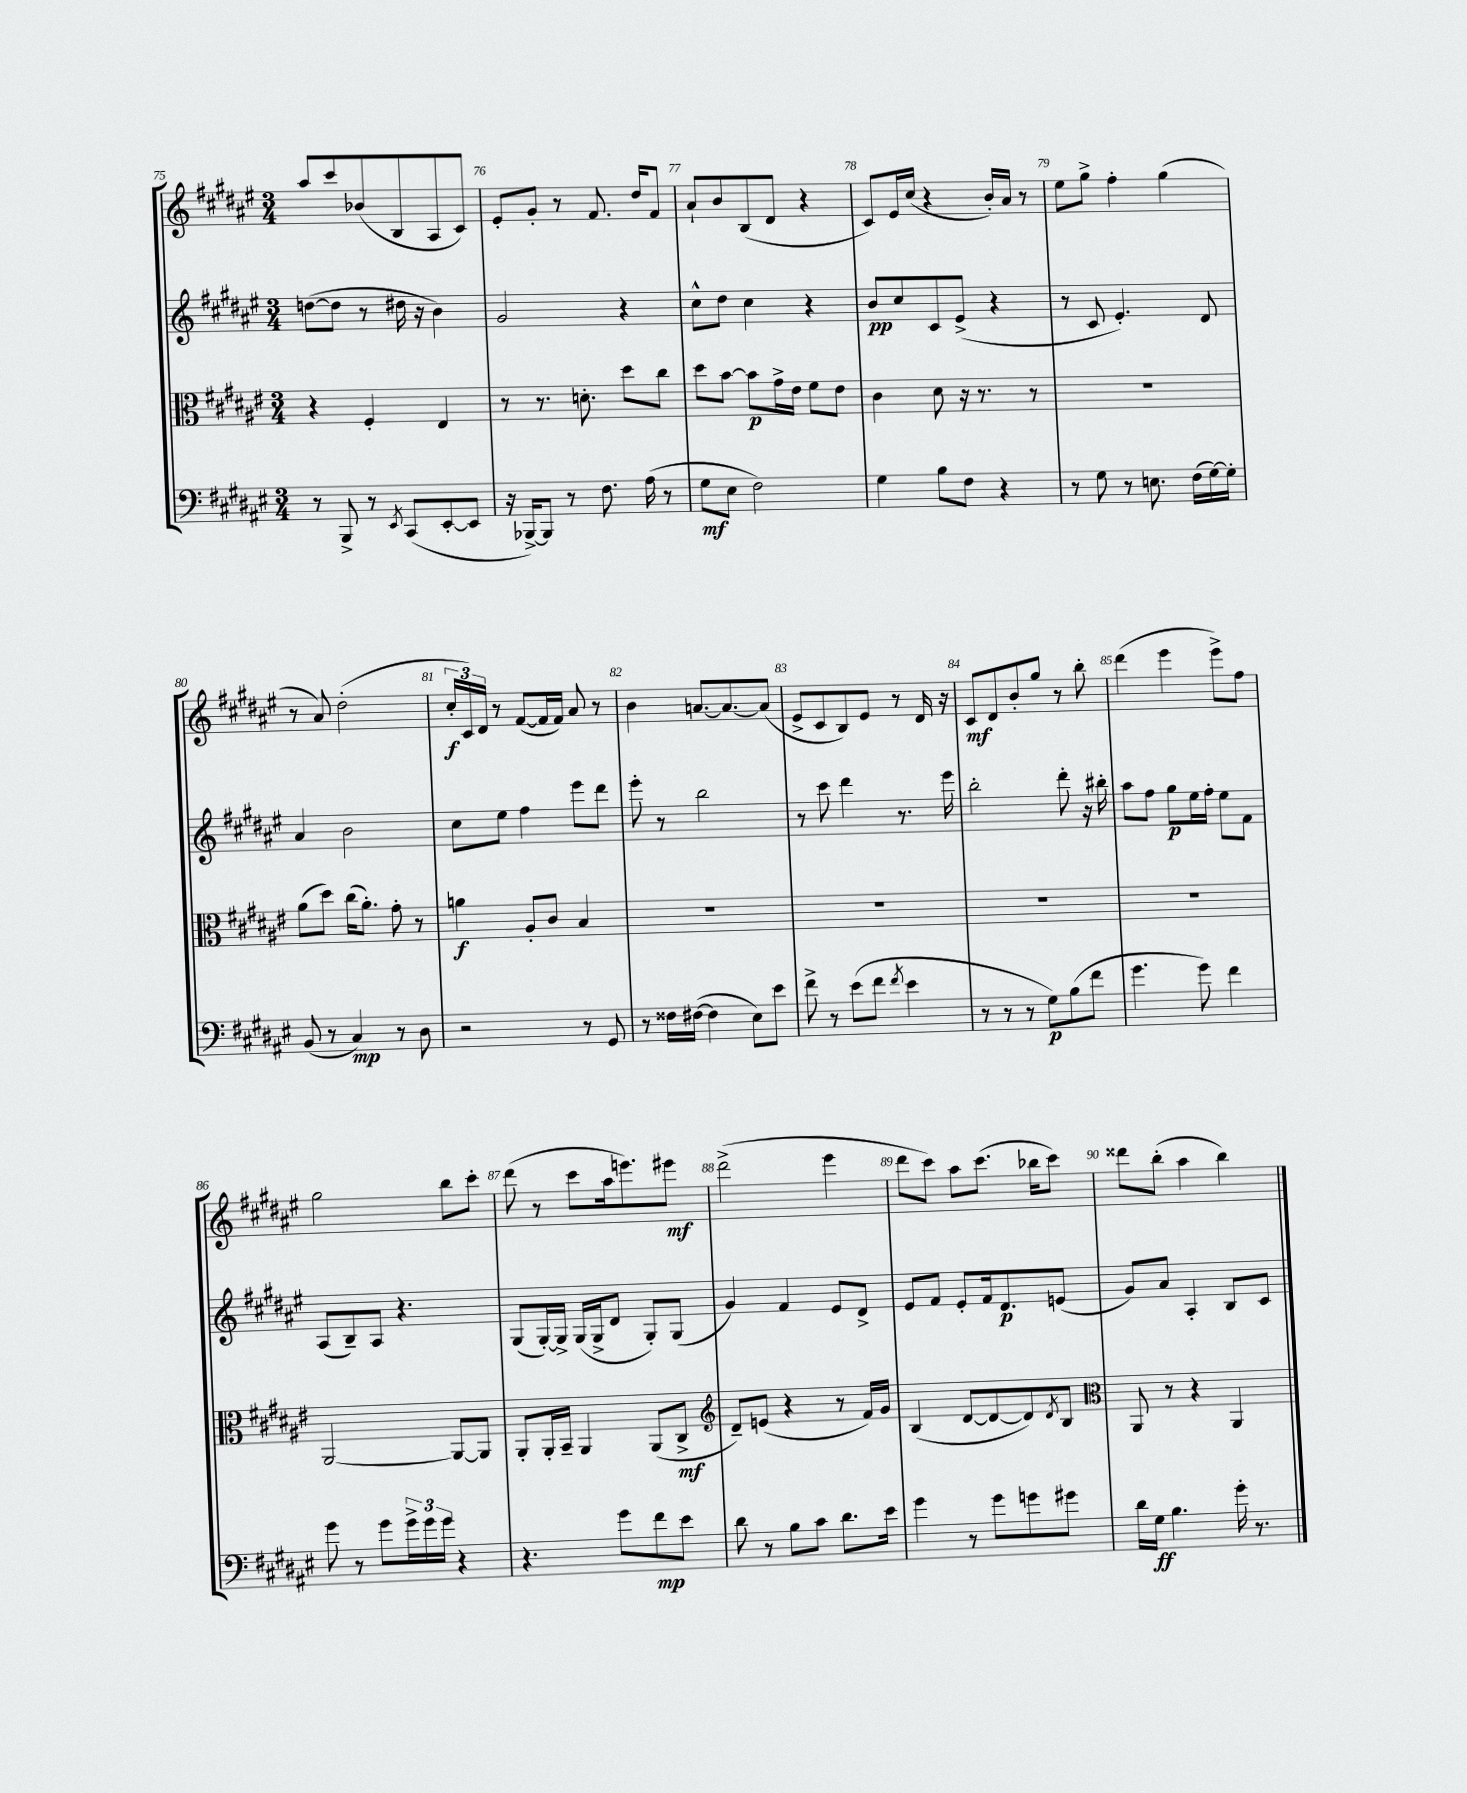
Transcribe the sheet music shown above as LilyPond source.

<<
\new StaffGroup <<
\new Staff = "s0" {
    \clef treble \key fis \major \numericTimeSignature \time 3/4
    ais''8 cis'''8 bes'8( b8 ais8 cis'8) |
    eis'8-. gis'8-. r8 fis'8. dis''16 fis'8 |
    ais'8-! b'8 b8( dis'8 r4 |
    cis'8) eis'16 cis''16( r4 b'16-.) ais'16 r8 |
    eis''8 gis''8-> fis''4-. gis''4( |
    r8 ais'8) dis''2-.( |
    \tuplet 3/2 { cis''16-.\f cis'16) dis'16 } r8 fis'8~( fis'16 fis'16) ais'8 r8 |
    b'4 a'8.~ a'8.~ a'8( |
    eis'8-> cis'8 b8) eis'8 r8 dis'16 r16 |
    cis'8\mf dis'8 b'8-. gis''8 r8 b''8-. |
    dis'''4( eis'''4 eis'''8->) fis''8 |
    gis''2 b''8 cis'''8-. |
    dis'''8( r8 cis'''8 ais''16 e'''8.) eis'''8\mf |
    dis'''2->( eis'''4 |
    dis'''8 cis'''8) ais''8 cis'''8.( bes''16 cis'''8) |
    disis'''8 b''8-.( ais''4 b''4) \bar "|." |
}
\new Staff = "s1" {
    \clef treble \key fis \major \numericTimeSignature \time 3/4
    d''8~( d''8 r8 dis''16 r16 b'4) |
    gis'2 r4 |
    cis''8-^ dis''8 cis''4 r4 |
    b'8\pp cis''8 cis'8 eis'8->( r4 |
    r8 cis'8 eis'4.-.) dis'8 |
    ais'4 b'2 |
    cis''8 eis''8 fis''4 eis'''8 dis'''8 |
    eis'''8-. r8 b''2 |
    r8 cis'''8 dis'''4 r8. eis'''16 |
    b''2-. dis'''8-. r16 bis''16-. |
    ais''8 fis''8 gis''8\p eis''16 fis''16-. eis''8 fis'8 |
    ais8( b8--) ais8 r4. |
    gis8( gis16~-.) gis16-> gis16( gis16-> dis'8 gis8-.) gis8( |
    gis'4) fis'4 eis'8 dis'8-> |
    eis'8 fis'8 eis'8-. fis'16 dis'8.\p e'8( |
    gis'8) ais'8 ais4-. b8 cis'8 \bar "|." |
}
\new Staff = "s2" {
    \clef alto \key fis \major \numericTimeSignature \time 3/4
    r4 fis4-. eis4 |
    r8 r8. d'8.-. dis''8 cis''8 |
    dis''8 b'8~ b'8\p gis'16-> eis'16 fis'8 eis'8 |
    cis'4 dis'8 r16 r8. r8 |
    R2. |
    ais'8( dis''8) cis''16( ais'8.-.) gis'8-. r8 |
    a'4\f ais8-. cis'8 b4 |
    R2. |
    R2. |
    R2. |
    R2. |
    ais,2~ ais,8~ ais,8 |
    ais,8-. ais,16-. b,16-- ais,4 ais,8( cis8->\mf |
    \clef treble dis'8--) e'8( r4 r8 fis'16) gis'16 |
    b4( dis'8~ dis'8~ dis'8) \acciaccatura { dis'8 } b8 |
    \clef alto ais,8 r8 r4 ais,4 \bar "|." |
}
\new Staff = "s3" {
    \clef bass \key fis \major \numericTimeSignature \time 3/4
    r8 b,,8-> r8 \acciaccatura { eis,8 } cis,8( eis,8~-. eis,8 |
    r16 bes,,16~->) bes,,8 r8 fis8. ais16( r8 |
    gis8\mf eis8 fis2) |
    gis4 b8 fis8 r4 |
    r8 gis8 r8 e8. fis16( gis16~) gis16-. |
    b,8( r8 cis4\mp) r8 dis8 |
    r2 r8 gis,8 |
    r8 fisis16 fis16~( fis4 eis8) eis'8 |
    fis'8-> r8 eis'8( fis'8 \acciaccatura { fis'8 } eis'4 |
    r8 r8 r8 gis8\p) b8( fis'8 |
    gis'4. gis'8) fis'4 |
    gis'8 r8 gis'8 \tuplet 3/2 { gis'16-> gis'16 gis'16 } r4 |
    r4. gis'8 fis'8\mp eis'8 |
    dis'8 r8 b8 cis'8 dis'8. eis'16 |
    gis'4 r8 gis'8 g'8 gis'8 |
    dis'16 gis16\ff b4. gis'16-. r8. \bar "|." |
}
>>
>>
\layout { \context { \Score currentBarNumber = #75 \override BarNumber.break-visibility = ##(#f #t #t) barNumberVisibility = #all-bar-numbers-visible } }
